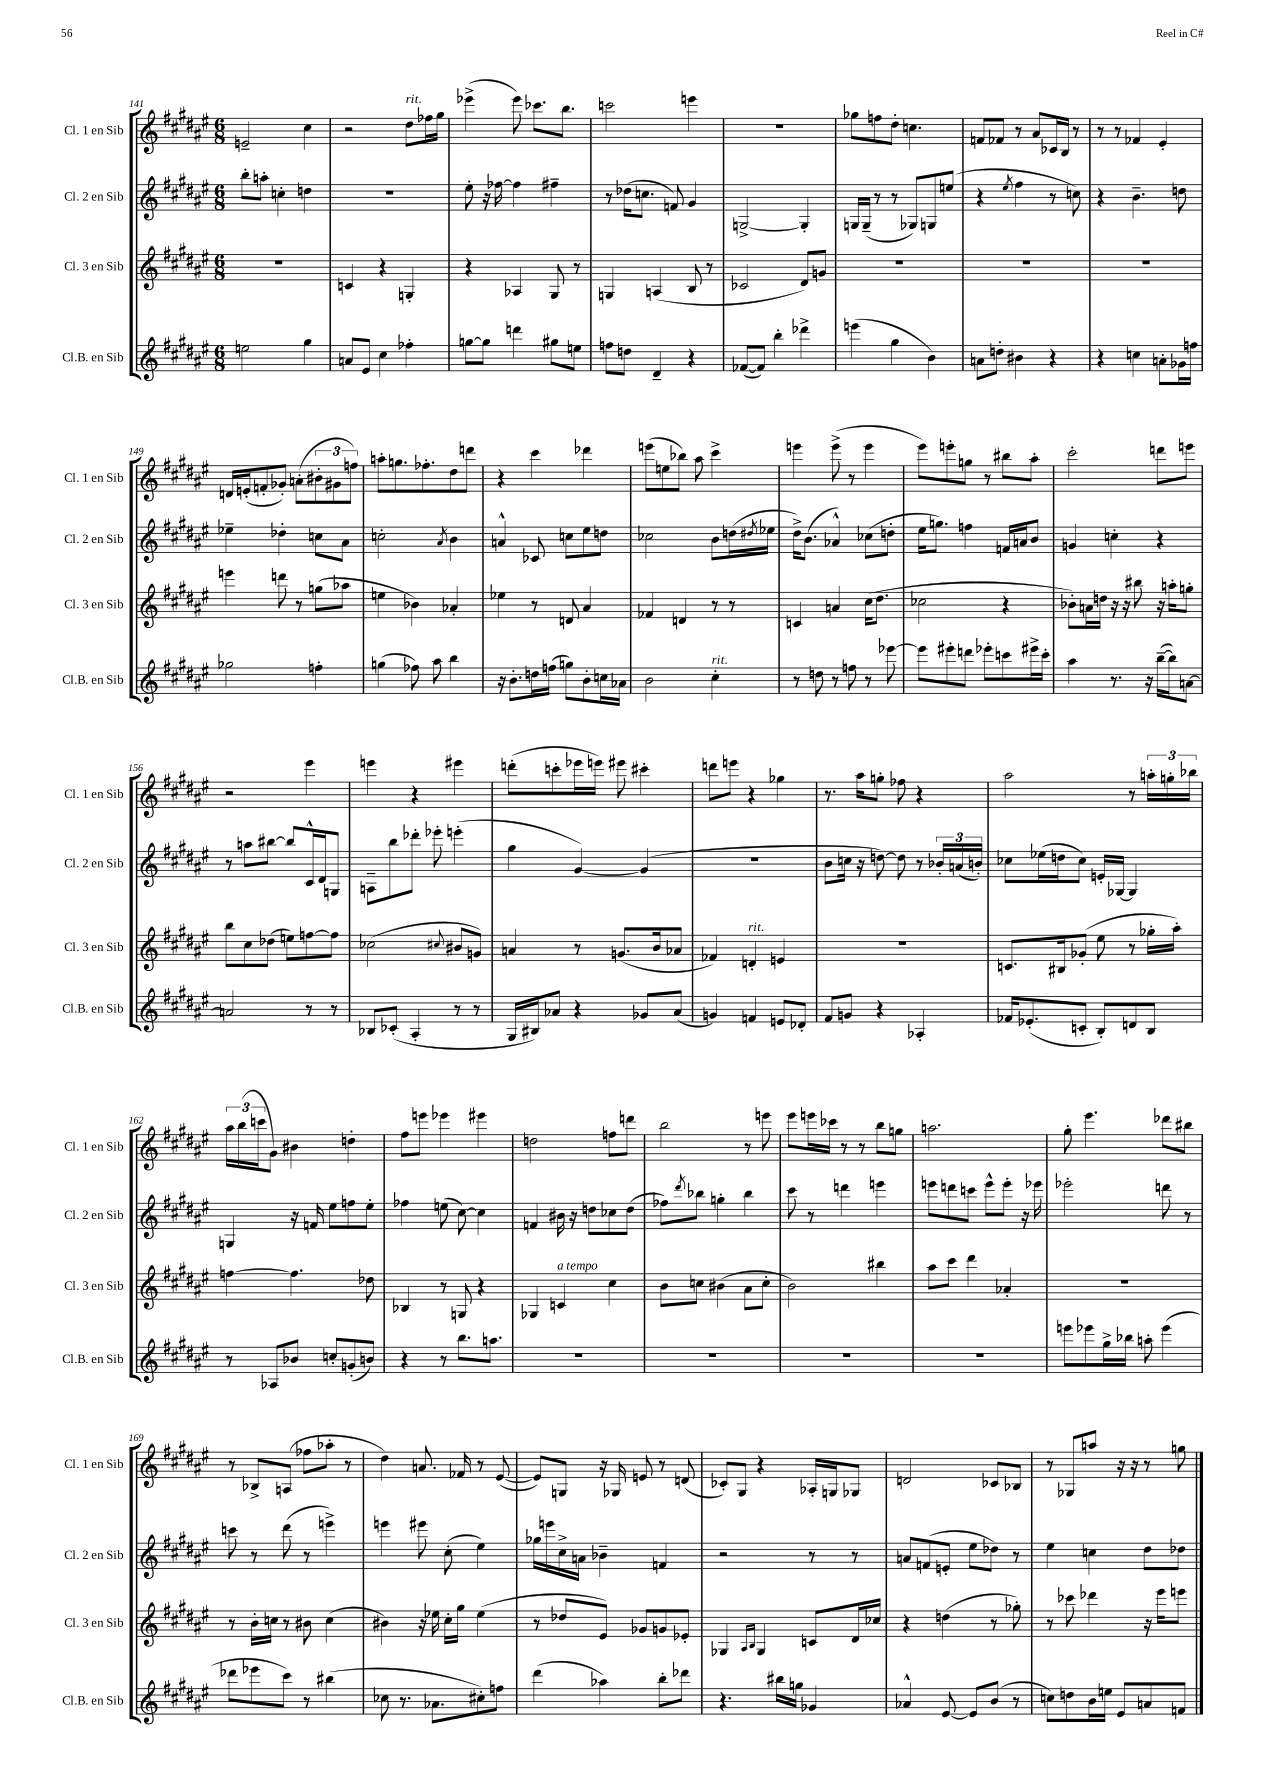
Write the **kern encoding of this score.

**kern	**kern	**kern	**kern
*staff4	*staff3	*staff2	*staff1
*clefG2	*clefG2	*clefG2	*clefG2
*k[f#c#g#d#a#e#]	*k[f#c#g#d#a#e#]	*k[f#c#g#d#a#e#]	*k[f#c#g#d#a#e#]
*M6/8	*M6/8	*M6/8	*M6/8
2ee	2.r	8bb'	2e~
.	.	8aa'	.
.	.	4cc'	.
4gg#	.	4dd	4cc#
=	=	=	=
8a	4c	2.r	2r
8e#	.	.	.
4cc#	4r	.	.
4ff-'	4G'	.	8dd#
.	.	.	16ff-
.	.	.	16gg#
=	=	=	=
[8gg	4r	8ee#'	(4eee-^
8gg]	.	16r	.
.	.	[16ff-	.
4ddd	4A-	4ff-]	8eee-)
.	.	.	8.ccc-
8gg#	8G#	4ff#~	.
.	.	.	8.bb
8ee	8r	.	.
=	=	=	=
8ff	4G	8r	2ccc
8dd	.	(16dd-	.
.	.	8.cc	.
4d#~	(4A	.	.
.	.	8f)	.
4r	8B	4g#	4eee
.	8r	.	.
=	=	=	=
([8f-	2c-	[2G^	2.r
8f-])	.	.	.
4bb'	.	.	.
4ddd-^	8d#)	4G']	.
.	8g	.	.
=	=	=	=
(4eee	2.r	16G	8gg-
.	.	(16G~	.
.	.	8r	8ff
4gg#	.	8r	8dd#'
.	.	8G-)	4.cc
4b)	.	8G	.
.	.	(8ee	.
=	=	=	=
8a	2.r	4r	8f
8dd'	.	.	8f-
.	.	8qee#	.
4b#	.	4ff#	8r
.	.	.	8a#
4r	.	8r	16c-
.	.	.	16B
.	.	8cc)	8r
=	=	=	=
4r	2.r	4r	8r
.	.	.	8r
4cc	.	4.b~	4f-
8a'	.	.	4e#'
16g-	.	8dd	.
16ff	.	.	.
=	=	=	=
2gg-	4eee	4ee-~	16d
.	.	.	(16e'
.	.	.	8f'
.	8ddd	4dd-'	8g-')
.	8r	.	(8a'
4ff'	(8gg	8cc	12b#'
.	.	.	12g#
.	8aa-	8a#	.
.	.	.	12ff)
=	=	=	=
(4gg	4ee	2cc'	8aa'
.	.	.	8.gg
8ff-)	4b-)	.	.
.	.	.	8.ff-'
8aa#	.	.	.
.	.	8qa#	.
4bb	4a-'	4b	8dd#
.	.	.	8ddd
=	=	=	=
16r	4ee-	4a^^	4r
8.b'	.	.	.
16dd	8r	8c-	4ccc#
(16ff	.	.	.
8gg)	8d	8cc	.
8b'	4a#	8ee#	4ddd-
16cc	.	8dd	.
16a-	.	.	.
=	=	=	=
2b	4f-	2cc-	(8eee
.	.	.	8ee
.	4d	.	8bb-)
.	.	.	8aa#
4cc#'	8r	8b	4ccc#^
.	8r	(16dd	.
.	.	8qdd#	.
.	.	16ee-	.
=	=	=	=
8r	4c	16dd#^)	4eee
.	.	(8.b	.
8dd	.	.	.
8r	4a	4a-^^)	(8eee^
8ff	.	.	8r
8r	(16cc#	(8cc-	4eee
.	8.dd#	.	.
[8eee-	.	8dd'	.
=	=	=	=
8eee-]	2cc-	16ee#	8eee#)
.	.	8.gg)	.
8eee#'	.	.	8eee'
8ddd	.	4ff	8gg
8eee-'	.	.	8r
8ccc	4r	16f	8bb#
.	.	16a	.
16eee#^	.	8b	8aa#'
16ccc'	.	.	.
=	=	=	=
4aa#	8b-')	4g	2ccc#'
.	16a	.	.
.	16dd	.	.
8.r	16r	4cc'	.
.	16r	.	.
.	8bb#	.	.
16r	.	.	.
([16bb~	16r	4r	8ddd
16bb])	16aa'	.	.
[8a	8gg'	.	8eee
=	=	=	=
2a]	8bb	8r	2r
.	8cc#	8aa	.
.	(8dd-	[8bb#	.
.	8ee)	8bb#]	.
8r	[8ff	16c#^^	4eee#
.	.	16d#	.
8r	8ff]	8G	.
=	=	=	=
8B-	(2cc-	8A~	4eee
(8c-'	.	8bb	.
4A#'	.	8ddd-'	4r
.	.	8eee-'	.
.	8qqcc#	.	.
8r	8b#	(4eee'	4eee#
8r	8g)	.	.
=	=	=	=
16G#	4a	4gg#	(8ddd'
16B#)	.	.	.
8a-	.	.	8ccc'
4r	8r	[4g#)	16eee-
.	.	.	16eee)
.	(8.g	.	8eee#
8g-	.	(4g#]	4ccc#'
.	16b	.	.
(8a-	8a-	.	.
=	=	=	=
4g)	4f-)	2.r	8ddd
.	.	.	8eee
4f	4d'	.	4r
8e	4e	.	4gg-
8d-'	.	.	.
=	=	=	=
8f#	2.r	8b	8.r
8g	.	16cc	.
.	.	16r	16aa#
4r	.	[8dd)	8gg'
.	.	8dd]	8ff-
4A-'	.	8r	4r
.	.	24b-'	.
.	.	(24a	.
.	.	24b')	.
=	=	=	=
16f-	8.c	8cc-	2aa#
(8.e-'	.	.	.
.	.	(16ee-	.
.	16B#	16dd	.
8c'	(8g-'	8cc-)	.
8B')	8ee#	16e'	.
.	.	[16G-	.
8d	8r	4G-]	8r
8B	16gg-'	.	24aa'
.	.	.	24gg'
.	16aa#')	.	.
.	.	.	24bb-
=	=	=	=
8r	[4ff	4G	24aa#
.	.	.	(24bb
.	.	.	24ccc
8A-	.	.	8g#)
8b-	4.ff]	16r	4b#
.	.	16f	.
8cc'	.	8ee#	.
(8g'	.	8ff	4dd'
8b)	8dd-	8ee#'	.
=	=	=	=
4r	4B-	4ff-	8ff#
.	.	.	8eee
8r	8r	(8ee	4eee-
8.bb	8G	[8cc#)	.
.	4r	4cc#]	4eee#
8.aa	.	.	.
=	=	=	=
2.r	4G-	4f	2dd
.	4c	16b#	.
.	.	16r	.
.	.	8dd	.
.	4cc#	8cc-	8ff
.	.	(8dd	8ddd
=	=	=	=
2.r	8b	8ff-)	2bb
.	.	8qddd#	.
.	8cc	8bb-	.
.	(4b#	4gg'	.
.	8a#	4bb-	8r
.	8cc'	.	8eee
=	=	=	=
2.r	2b)	8ccc#	8eee#
.	.	8r	16eee
.	.	.	16ccc-
.	.	4ddd	8r
.	.	.	8r
.	4bb#	4eee	8bb
.	.	.	8gg
=	=	=	=
2.r	8aa#	8eee	2.aa
.	8ccc#	8ddd	.
.	4ddd#	8ccc	.
.	.	8eee^^	.
.	4a-'	8eee'	.
.	.	16r	.
.	.	16eee-	.
=	=	=	=
8eee	2.r	2eee-'	8gg#'
8eee-	.	.	4.eee#
16gg#^	.	.	.
16bb-	.	.	.
8aa'	.	.	.
(4eee-	.	8ddd	8ddd-
.	.	8r	8bb#
=	=	=	=
8ddd-	8r	8ccc	8r
8eee-	16b'	8r	8B-^
.	16cc	.	.
8ccc#)	8r	(8ddd#	(8A
8r	8b#	8r	8ff-
(4bb#	(4cc	4eee^)	8aa-'
.	.	.	8r
=	=	=	=
8cc-	4b#)	4eee	4dd#)
8.r	.	.	.
.	16r	8eee#	8.a
8.a-	16ee-	.	.
.	16cc#'	(8cc#'	.
.	16gg#	.	16f-
8cc#')	(4ee-	4ee#)	8r
8ff	.	.	([8e#
=	=	=	=
(4ddd#	8r	16gg-	8e#])
.	.	16eee	.
.	8dd-	16cc#^	8G
.	.	16a	.
4aa-)	8e#)	4b-~	16r
.	.	.	16G-
.	8g-	.	8e
8bb'	8g	4f	8r
8ddd-	8e-'	.	(8d
=	=	=	=
4.r	4G-	2r	8c-')
.	.	.	8G#
.	16qqA#	.	.
.	16qqB	.	.
.	4G-	.	4r
16bb#	.	.	.
16gg	.	.	.
4g-	8c	8r	16A-'
.	.	.	16G
.	16d#	8r	8G-
.	16cc-	.	.
=	=	=	=
4a-^^	4r	8a	2d
.	.	(8f	.
[8e#	(4dd	8e'	.
8e#]	.	8ee#	.
(8b	8r	8dd-)	8c-
8r	8gg-')	8r	8B-
=	=	=	=
8cc)	8r	4ee#	8r
8dd	8ccc-	.	8G-
16b	4ddd-	4cc	8aa
16ee	.	.	.
8e#	.	.	16r
.	.	.	16r
8a	16r	8dd#	8r
.	16eee#	.	.
8f	8eee	8dd-	8gg
==	==	==	==
*-	*-	*-	*-
